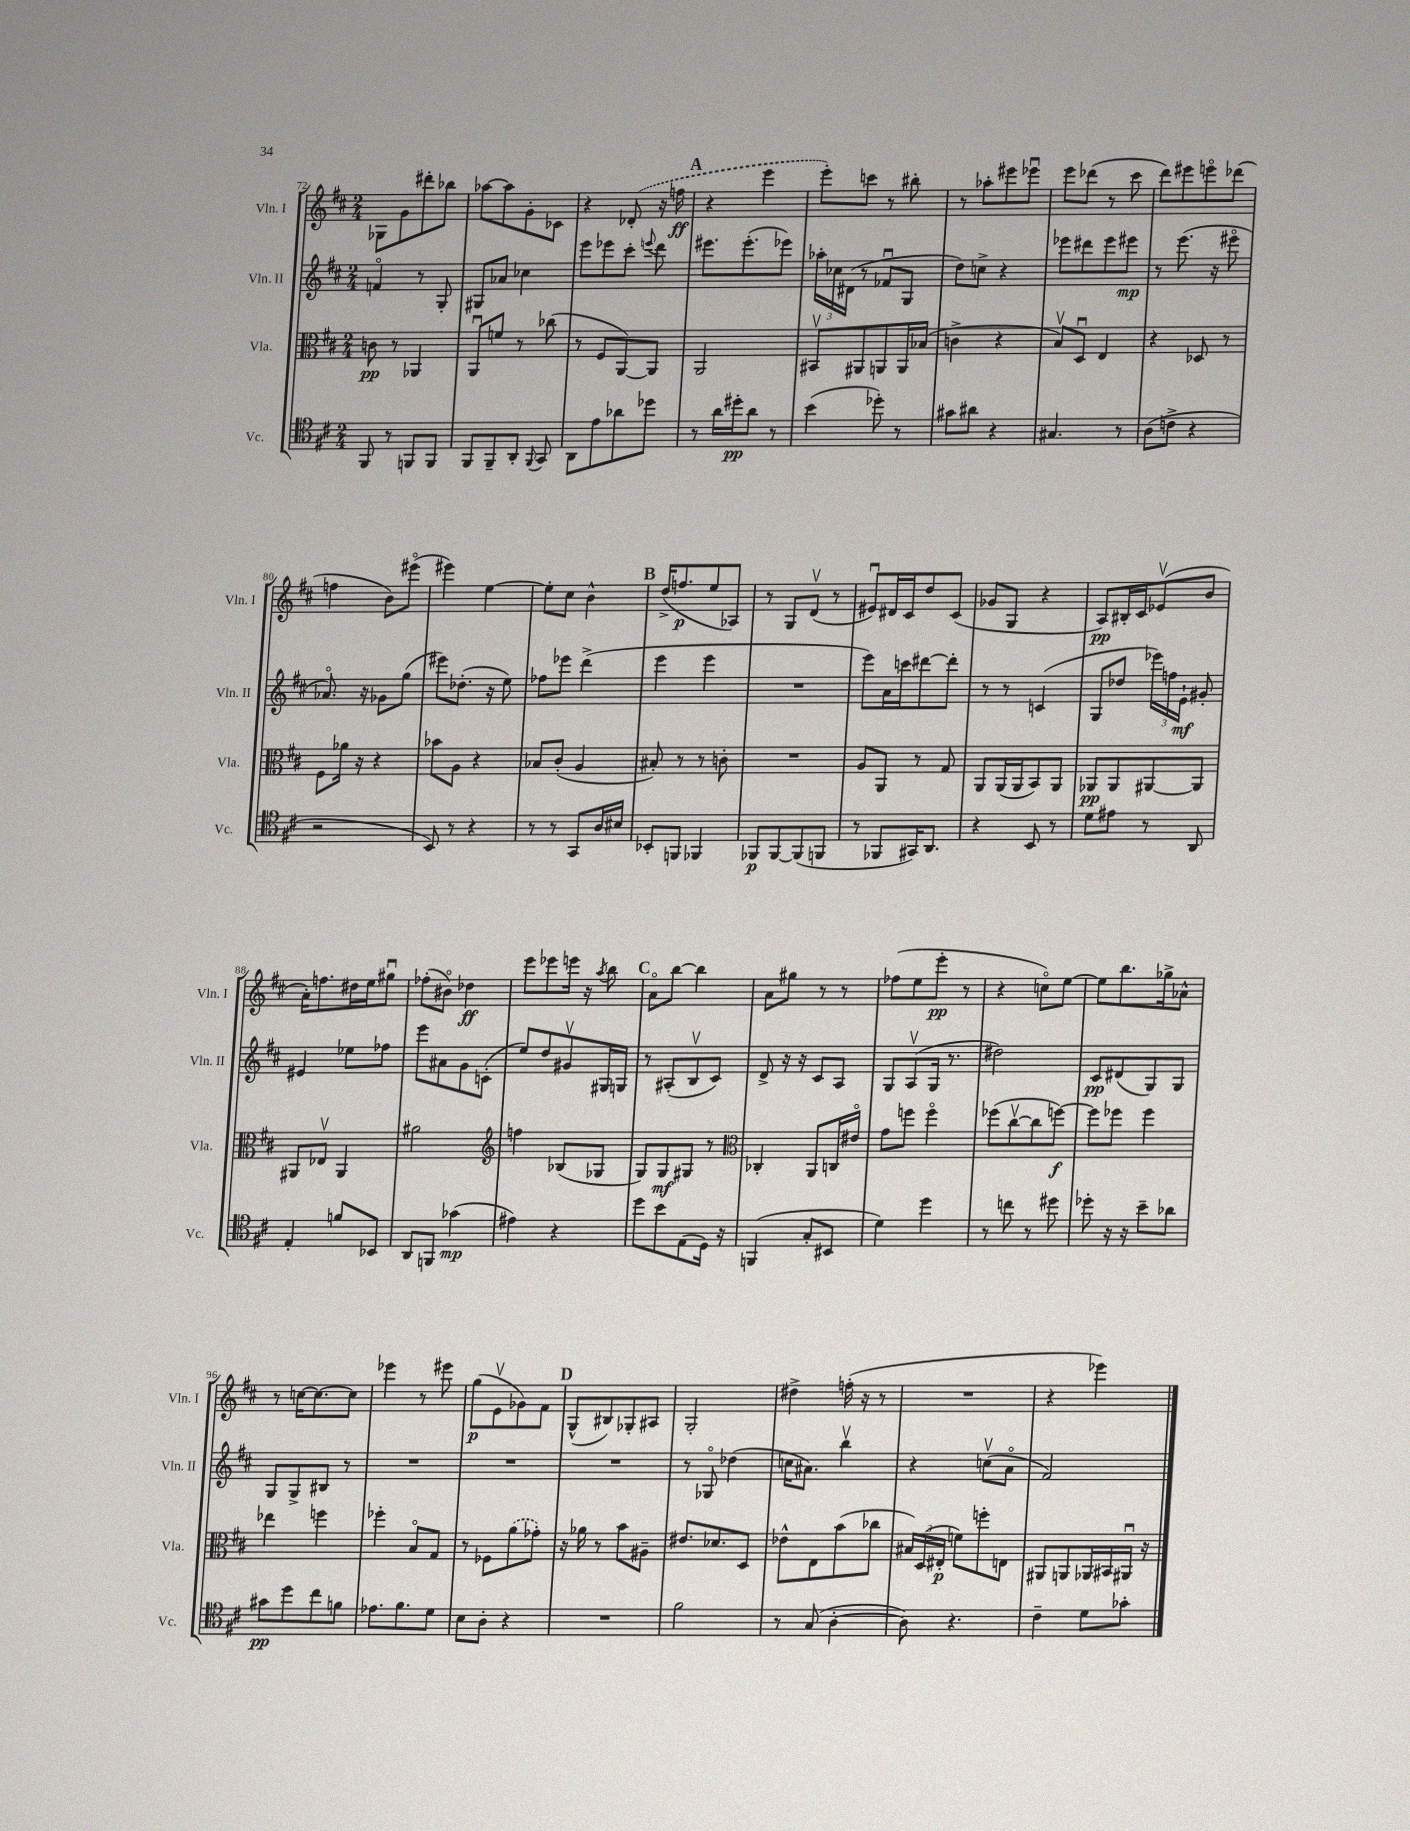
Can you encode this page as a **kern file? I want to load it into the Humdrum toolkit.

**kern	**kern	**kern	**kern
*staff4	*staff3	*staff2	*staff1
*clefC4	*clefC3	*clefG2	*clefG2
*k[f#c#]	*k[f#c#]	*k[f#c#]	*k[f#c#]
*M2/4	*M2/4	*M2/4	*M2/4
8FF#	8c	4fo	8G-
8r	8r	.	8g
8FF	4AA-	8r	8ddd#'
8FF	.	8G'	8bb-
=	=	=	=
8FF#	8AAu	8G#	[8aa-
8FF#~	8f	8a-	8aa-]
8AA'	8r	4cc-	8g'
8qqFF#	.	.	.
8GG	(8cc-	.	8c-
=	=	=	=
8AA	8r	8eee	4r
8e	8F#	8eee-	.
8a-	[8AA)	8ccc#'	(8d-'
.	.	8qqeee	.
8dd-	8AA]	8ddd	16r
.	.	.	16ff
=	=	=	=
8r	2AA	8.eee#	4r
16a	.	.	.
16dd#'	.	(8.eee#'	.
8a	.	.	4eee
8r	.	8eee-)	.
=	=	=	=
(4b	8BB#v	24aa-'	8eee')
.	.	24cc-	.
.	.	(24d#	.
.	8AA#	8r	8ccc
8dd-')	8AA	8f-u	8r
8r	16AA	8G	8bb#'
.	(16B-	.	.
=	=	=	=
8g#	4c^	8dd)	8r
8a#	.	8cc^	8aa-'
4r	4r	4r	8eee#
.	.	.	8eee-u
=	=	=	=
4.G#	8Bv)	8eee-	8eee
.	8Du	8ddd#	(8ddd-
.	4E	8eee-	8r
8r	.	8eee#	8ccc#
=	=	=	=
(8A	4r	8r	8ddd)
8c^	.	(8.eee	8eee#
4r	8D-	.	8eeeo
.	.	16r	.
.	8r	8eee#o	(8ddd-
=	=	=	=
2r	8F#	8.a-o)	4ff
.	16a-	.	.
.	16r	16r	.
.	4r	8g-	8b)
.	.	(8gg	(8eee#o
=	=	=	=
8BB)	8b-	8eee#)	4eee#)
8r	8A	(8.dd-'	.
4r	4r	.	[4ee
.	.	16r	.
.	.	8ee)	.
=	=	=	=
8r	8B-	8ff-	8ee']
8r	(8c#'	8eee-	8cc#
8GG	4A	(4ddd^	4b^^
16A	.	.	.
16B#	.	.	.
=	=	=	=
8BB-'	8B#')	4eee	(16dd^
.	.	.	8.ff
8FF	8r	.	.
4FF-	8r	4eee	8ee
.	8c'	.	8A-)
=	=	=	=
8FF-	2r	2r	8r
[8FF-	.	.	8G
(8FF-]	.	.	(8dv
8FF	.	.	8r
=	=	=	=
8r	8A	8eee)	8e#u)
8FF-	8AA	16a	16d#
.	.	16ccc	16c#
16GG#)	8r	[8ddd#	8dd
8.AA	.	.	.
.	8G	8ddd#']	(8c#
=	=	=	=
4r	8AA	8r	8g-
.	(16AA	8r	8G
.	16AA	.	.
8BB	8BB)	(4c	4r
8r	8AA	.	.
=	=	=	=
8d	8AA-	8G	8A)
8e#	8AA-	8dd-	16B#'
.	.	.	16c#
8r	[8AA#	24eee-)	(8e-v
.	.	24ff	.
.	.	24e`	.
8AA	8AA#]	8g#'	8b
=	=	=	=
4E'	8AA#	4e#	16a')
.	.	.	8.ff
.	8E-v	.	.
8f	4AA#	8ee-	16dd#
.	.	.	16ee
8BB-	.	8ff-	8gg#u
=	=	=	=
8AA	2a#	8eee	(8ff-'
8FF	.	8a#	8b#o)
(4g-	.	8g	4dd-
.	.	(8c'	.
=	=	=	=
*	*clefG2	*	*
4e#)	4ff	8ee)	8eee
.	.	8dd	8eee-
4r	(8B-	8g#v	16eee
.	.	.	16r
.	.	.	8qaa
.	8G-	16G#	8bb
.	.	16G	.
=	=	=	=
8dd	8G)	8r	8ao
8b	8G	(8A#'	[8bb
(8E	8G#	8Bv	4bb]
16D)	8r	8c#)	.
16r	.	.	.
=	=	=	=
*	*clefC3	*	*
(4FF	4C-'	8d^	8a
.	.	16r	8gg#
.	.	16r	.
8G'	8AA	8c#	8r
8BB#	16C	8A	8r
.	16e#o	.	.
=	=	=	=
4d)	8g	8G	(8ff-
.	8ff	(8Av	8ee
4dd	4ffo	16G	8eee'
.	.	8.r	.
.	.	.	8r
=	=	=	=
8r	(8ff-	2dd#)	4r
8cc	[8cc#v	.	.
8r	8cc#]	.	8cco)
8dd#	[8ff)	.	[8ee
=	=	=	=
8dd-'	8ff]	8c#	8ee]
16r	8ff-	(8d#	8.bb
16r	.	.	.
8b~	4ff-	8G)	.
.	.	.	16gg-^
8a-	.	8G	8a-^^
=	=	=	=
8g#	4ee-	8G	8r
8dd	.	8G^	[16cc
.	.	.	8.cc_
8cc#	4ff	8B#	.
8f	.	8r	8cc]
=	=	=	=
8.e-	4ff-'	2r	4eee-
8.f#	.	.	.
.	8Bo	.	8r
8d	8G	.	8eee#
=	=	=	=
8B	8r	2r	(8gg
8A'	8F-	.	8ev
4r	(8a	.	8g-)
.	8g-')	.	8f#
=	=	=	=
2r	16r	2r	(8G^^
.	16a-	.	.
.	8r	.	8B#)
.	8b	.	8G-'
.	8A#~	.	8A#
=	=	=	=
2f#	8.e#	8r	2G'
.	.	8G-o	.
.	8.d-	.	.
.	.	(4dd-	.
.	8D	.	.
=	=	=	=
8r	8e-^^	16cc	4dd#^
.	.	8.a#)	.
(8G	8E	.	.
[4A'	(8b	4bbv	(16ff'
.	.	.	16r
.	8cc-	.	8r
=	=	=	=
8A])	24B#)	4r	2r
.	(24D	.	.
.	24E#'	.	.
4.r	8f)	.	.
.	8ff'	(8ccv	.
.	8E	8ao	.
=	=	=	=
4c#~	8AA#	2f#)	4r
.	8AA	.	.
8d	16AA-	.	4eee-)
.	16BB#	.	.
8g-'	16AA#u	.	.
.	16r	.	.
==	==	==	==
*-	*-	*-	*-
